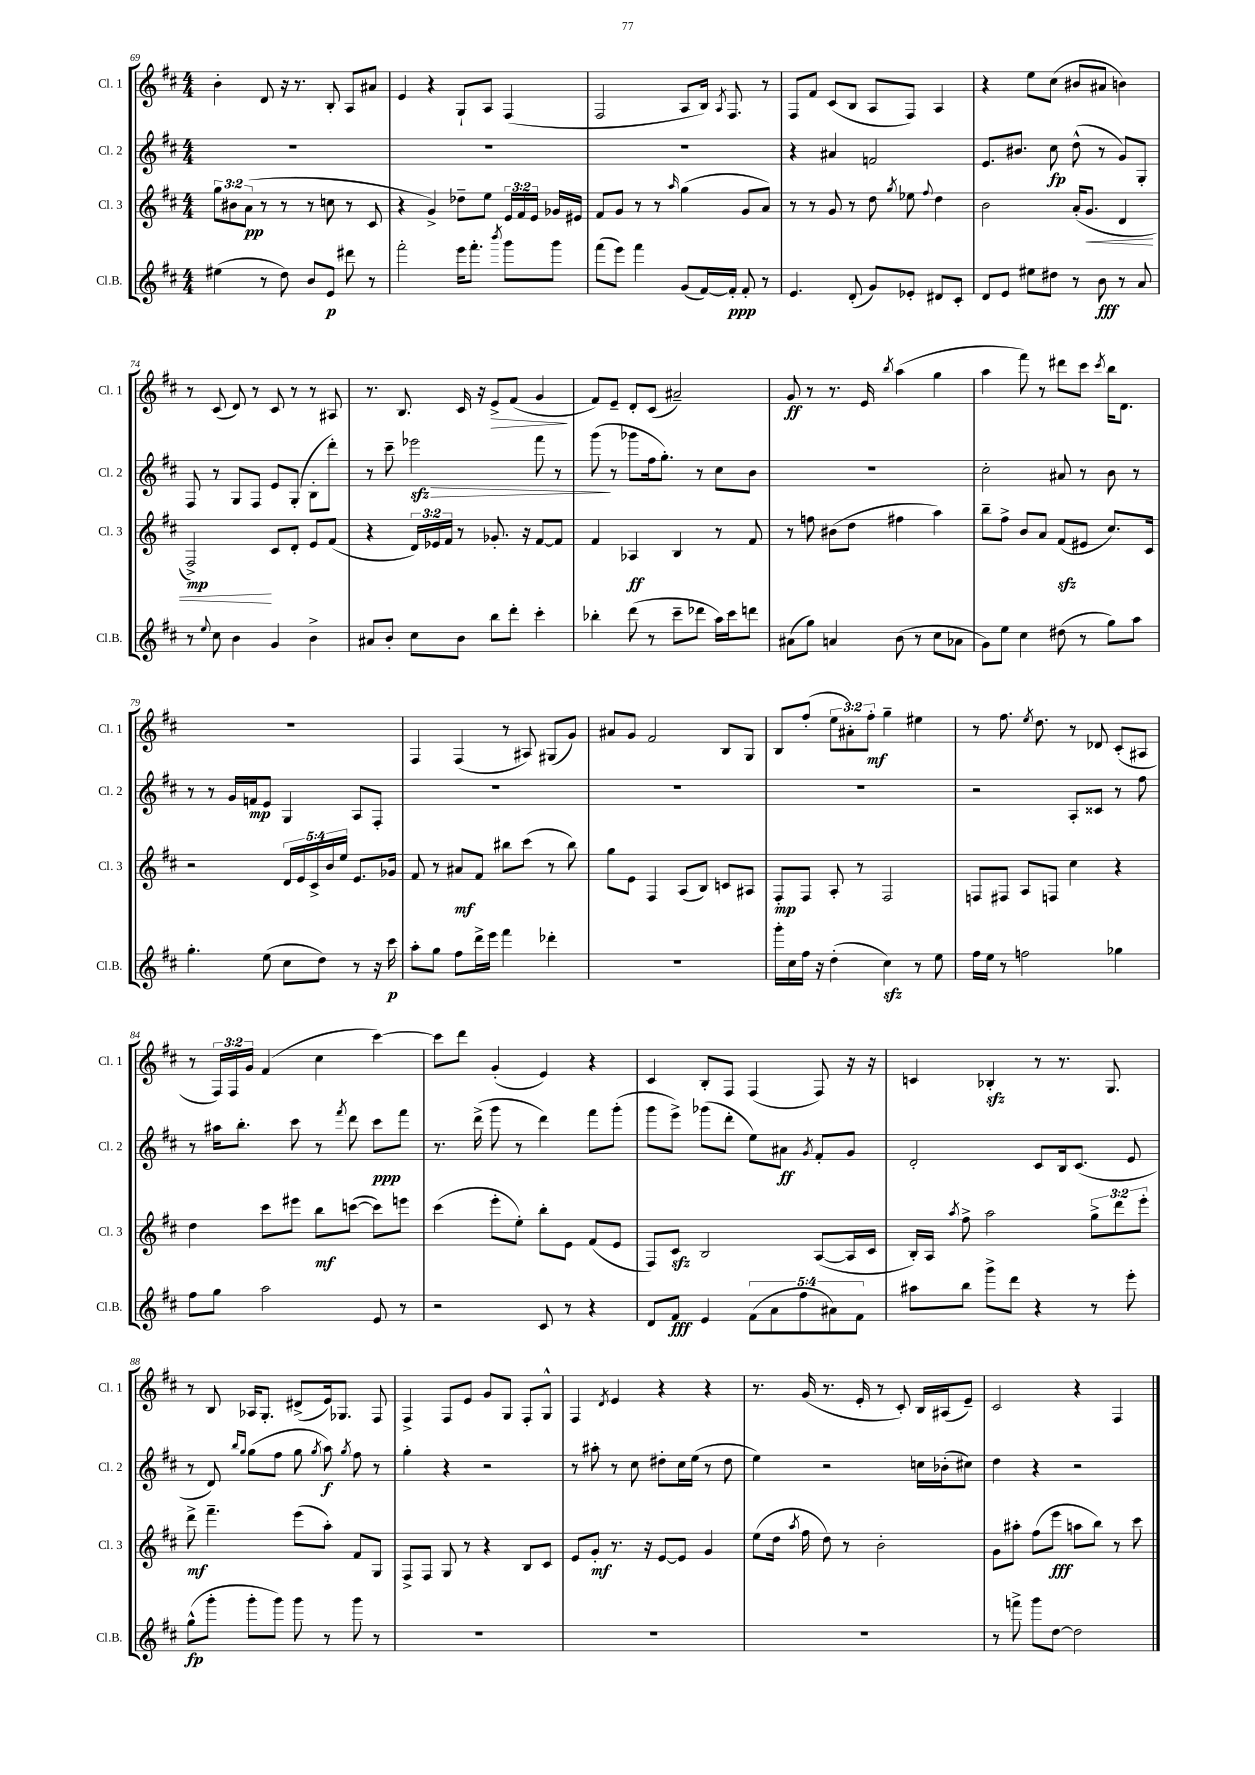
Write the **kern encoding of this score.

**kern	**dynam	**kern	**dynam	**kern	**dynam	**kern	**dynam
*part4	*part4	*part3	*part3	*part2	*part2	*part1	*part1
*staff4	*staff4	*staff3	*staff3	*staff2	*staff2	*staff1	*staff1
*I"Cl.B.	*	*I"Cl. 3	*	*I"Cl. 2	*	*I"Cl. 1	*
*I'Cl.B.	*	*I'Cl. 3	*	*I'Cl. 2	*	*I'Cl. 1	*
*clefG2	*	*clefG2	*	*clefG2	*	*clefG2	*
*k[f#c#]	*	*k[f#c#]	*	*k[f#c#]	*	*k[f#c#]	*
*M4/4	*	*M4/4	*	*M4/4	*	*M4/4	*
=69	=69	=69	=69	=69	=69	=69	=69
(4ee#X\	.	12gg\L	.	1r	.	4b'\	.
.	.	12b#X\	.	.	.	.	.
.	.	(12a\J	pp	.	.	.	.
8r	.	8r	.	.	.	8d/	.
8dd\)	.	8r	.	.	.	16r	.
.	.	.	.	.	.	8.r	.
8b/L	.	8r	.	.	.	.	.
8e/J	p	8ccn\	.	.	.	8B'/	.
8ddd#X\	.	8r	.	.	.	8A/L	.
8r	.	8c#/	.	.	.	8a#X/J	.
=70	=70	=70	=70	=70	=70	=70	=70
2fff#'\	.	4r	.	1r	.	4e/	.
.	.	4g^/)	.	.	.	4r	.
16eee\KL	.	8dd-X~\L	.	.	.	8G`/L	.
8.fff#'\J	.	.	.	.	.	.	.
.	.	8ee\J	.	.	.	8A/J	.
8qbbb/	.	.	.	.	.	.	.
8ggg\L	.	24e/LL	.	.	.	(4F#/	.
.	.	24f#/	.	.	.	.	.
.	.	24e/JJ	.	.	.	.	.
8ggg\J	.	16g-X/LL	.	.	.	.	.
.	.	16e#X/JJ	.	.	.	.	.
=71	=71	=71	=71	=71	=71	=71	=71
(8fff#\L	.	8f#/L	.	1r	.	2F#/	.
8eee\J)	.	8g/J	.	.	.	.	.
4fff#\	.	8r	.	.	.	.	.
.	.	8r	.	.	.	.	.
.	.	16qqaa/	.	.	.	.	.
(8g/L	.	(4gg\	.	.	.	8A/L	.
[16f#/L)	.	.	.	.	.	16B/Jk)	.
.	.	.	.	.	.	8qA/	.
16f#'/JJ]	ppp	.	.	.	.	8.F#/	.
8f#'/	.	8g/L	.	.	.	.	.
8r	.	8a/J)	.	.	.	8r	.
=72	=72	=72	=72	=72	=72	=72	=72
4.e/	.	8r	.	4r	.	8F#/L	.
.	.	8r	.	.	.	8f#/J	.
.	.	8g/	.	4a#X/	.	(8c#/L	.
(8d'/	.	8r	.	.	.	8B/J	.
8g/L)	.	8dd\	.	2fn/	.	8A/L	.
.	.	8qgg/	.	.	.	.	.
8e-X'/J	.	8ee-X\	.	.	.	8F#/J)	.
.	.	8qqff#/	.	.	.	.	.
8d#X/L	.	4dd\	.	.	.	4A/	.
8c#'/J	.	.	.	.	.	.	.
=73	=73	=73	=73	=73	=73	=73	=73
8d/L	.	2b\	.	8.e/L	.	4r	.
8e/J	.	.	.	.	.	.	.
.	.	.	.	8.b#X/J	.	.	.
8ee#X\L	.	.	.	.	.	8ee\L	.
8dd#X\J	.	.	.	8cc#\	fp	(8cc#\J	.
8r	.	(16a'/KL	.	(8dd^^\	.	8b#X/L	.
!	!	!	!LO:HP:b	!	!	!	!
.	.	8.g/J	<	.	.	.	.
8b\	fff	.	.	8r	.	8a#X/J	.
8r	.	4d/	.	8g/L)	.	4bn\)	.
8a/	.	.	.	8G'/J	.	.	.
!!LO:LB:g=z
=74	=74	=74	=74	=74	=74	=74	=74
8r	.	2F#^/)	mp	8F#/	.	8r	.
8qqee/	.	.	.	.	.	.	.
8cc#\	.	.	.	8r	.	(8c#/	.
4b\	.	.	.	8G/L	.	8d/)	.
.	.	.	.	8F#/J	.	8r	.
4g/	.	8c#/L	[	8e/L	.	8c#/	.
.	.	8d'/J	.	(8G'/J	.	8r	.
4b^\	.	8e/L	.	8B'\L	.	8r	.
.	.	(8f#/J	.	8ddd'\J)	.	8A#X/	.
=75	=75	=75	=75	=75	=75	=75	=75
8a#X/L	.	4r	.	8r	.	8.r	.
8b'/J	.	.	.	8ccc#~\	.	.	.
.	.	.	.	.	.	8.B/	.
!	!	!	!	!	!LO:HP:b	!	!
8cc#\L	.	24d/LL)	.	2eee-Xzz\	>	.	.
.	.	24e-X/	.	.	.	.	.
.	.	24f#/JJ	.	.	.	.	.
8b\J	.	8r	.	.	.	16c#/	.
.	.	.	.	.	.	16r	.
!	!	!	!	!	!	!	!LO:HP:b
8bb\L	.	8.g-X'/	.	.	.	8e^/L	>
8ddd'\J	.	.	.	.	.	(8f#/J	.
.	.	16r	.	.	.	.	.
4ccc#'\	.	[8f#/L	.	8fff#\	.	4g/	.
.	.	8f#/J]	.	8r	.	.	.
.	.	.	.	.	.	.	]
=76	=76	=76	=76	=76	=76	=76	=76
4bb-X'\	.	4f#/	.	(8ggg\	.	8f#/L)	.
.	.	.	.	8r	]	8e~/J	.
(8ddd\	.	4A-X/	ff	8ggg-X\L	.	8d'/L	.
8r	.	.	.	16ff#\k	.	(8c#/J	.
.	.	.	.	8.gg'\J)	.	.	.
8ccc#~\L	.	4B/	.	.	.	2a#X~/)	.
8ddd-X\J	.	.	.	8r	.	.	.
16aa\LL)	.	8r	.	8cc#\L	.	.	.
16ccc#\J	.	.	.	.	.	.	.
8dddn\J	.	8f#/	.	8b\J	.	.	.
=77	=77	=77	=77	=77	=77	=77	=77
(8a#X\L	.	8r	.	1r	.	8g/	ff
8gg\J)	.	8ffn\	.	.	.	8r	.
4an/	.	(8b#X\L	.	.	.	8.r	.
.	.	8dd\J	.	.	.	.	.
.	.	.	.	.	.	16e/	.
.	.	.	.	.	.	8qbb/	.
(8b\	.	4ff#X\	.	.	.	(4aa\	.
8r	.	.	.	.	.	.	.
8cc#\L	.	4aa\)	.	.	.	4gg\	.
8a-X\J	.	.	.	.	.	.	.
=78	=78	=78	=78	=78	=78	=78	=78
8g\L)	.	8bb~\L	.	2cc#'\	.	4aa\	.
8ee\J	.	8ff#^\J	.	.	.	.	.
4cc#\	.	8b/L	.	.	.	8fff#\)	.
.	.	8a/J	.	.	.	8r	.
(8dd#X\	.	(8f#zz/L	.	8a#X/	.	8ddd#X\L	.
8r	.	8e#X/J	.	8r	.	8ccc#\J	.
.	.	.	.	.	.	8qccc#/	.
8gg\L)	.	8.cc#/L)	.	8b\	.	16bb\KL	.
.	.	.	.	.	.	8.d\J	.
8aa\J	.	.	.	8r	.	.	.
.	.	16c#/Jk	.	.	.	.	.
!!LO:LB:g=z
=79	=79	=79	=79	=79	=79	=79	=79
4.gg'\	.	2r	.	8r	.	1r	.
.	.	.	.	8r	.	.	.
.	.	.	.	16g/LL	.	.	.
.	.	.	.	16fn/J	mp	.	.
(8ee\	.	.	.	8e/J	.	.	.
8cc#\L	.	20d/LL	.	4G/	.	.	.
.	.	20e/	.	.	.	.	.
.	.	20c#^/	.	.	.	.	.
8dd\J)	.	.	.	.	.	.	.
.	.	20b/	.	.	.	.	.
.	.	20ee/JJ	.	.	.	.	.
8r	.	8.e/L	.	8A/L	.	.	.
16r	.	.	.	8F#'/J	.	.	.
16ccc#\	p	16g-X/Jk	.	.	.	.	.
=80	=80	=80	=80	=80	=80	=80	=80
8aa'\L	.	8f#/	.	1r	.	4F#/	.
8gg\J	.	8r	.	.	.	.	.
8ff#\L	.	8a#X/L	mf	.	.	(4F#/	.
16ddd^\L	.	8f#/J	.	.	.	.	.
16eee\JJ	.	.	.	.	.	.	.
4fff#\	.	8bb#X\L	.	.	.	8r	.
.	.	(8ccc#\J	.	.	.	8A#X/)	.
4ddd-X'\	.	8r	.	.	.	(8G#X/L	.
.	.	8bb#\)	.	.	.	8g/J)	.
=81	=81	=81	=81	=81	=81	=81	=81
1r	.	8gg\L	.	1r	.	8a#X/L	.
.	.	8e\J	.	.	.	8g/J	.
.	.	4F#/	.	.	.	2f#/	.
.	.	(8A/L	.	.	.	.	.
.	.	8B/J)	.	.	.	.	.
.	.	8cn/L	.	.	.	8B/L	.
.	.	8A#X/J	.	.	.	8G/J	.
=82	=82	=82	=82	=82	=82	=82	=82
16ggg'\LL	.	8F#'/L	mp	1r	.	8B/L	.
16cc#\	.	.	.	.	.	.	.
16ff#\JJ	.	8F#/J	.	.	.	(8ff#'/J	.
16r	.	.	.	.	.	.	.
(4dd'\	.	8A'/	.	.	.	12ee\L	.
.	.	.	.	.	.	12a#X'\)	.
.	.	8r	.	.	.	.	.
.	.	.	.	.	.	12ff#'\J	mf
4cc#zz\)	.	2F#/	.	.	.	4gg~\	.
8r	.	.	.	.	.	4ee#X\	.
8ee\	.	.	.	.	.	.	.
=83	=83	=83	=83	=83	=83	=83	=83
16ff#\LL	.	8Fn/L	.	2r	.	8r	.
16ee\JJ	.	.	.	.	.	.	.
8r	.	8F#X/J	.	.	.	8.ff#\	.
2ffn\	.	8A/L	.	.	.	.	.
.	.	.	.	.	.	8qee/	.
.	.	.	.	.	.	8.dd\	.
.	.	8Fn/J	.	.	.	.	.
.	.	4cc#\	.	8A'/L	.	8r	.
.	.	.	.	8c##X/J	.	8d-X/	.
4gg-X\	.	4r	.	8r	.	(8c#'/L	.
.	.	.	.	8ff#\	.	8A#X/J	.
!!LO:LB:g=z
=84	=84	=84	=84	=84	=84	=84	=84
8ff#\L	.	4dd\	.	8r	.	8r	.
8gg\J	.	.	.	16aa#X\KL	.	24F#/LL)	.
.	.	.	.	.	.	24F#/	.
.	.	.	.	8.bb'\J	.	.	.
.	.	.	.	.	.	24g/JJ	.
2aa\	.	8ccc#\L	.	.	.	(4f#/	.
.	.	8eee#X\J	.	8ccc#\	.	.	.
.	.	8bb\L	mf	8r	.	4cc#\	.
.	.	.	.	8qfff#/	.	.	.
.	.	([8cccn\J	.	8ddd\	.	.	.
8e/	.	8ccc\L])	.	8ccc#\L	ppp	[4ccc#\)	.
8r	.	8eeen\J	.	8fff#\J	.	.	.
=85	=85	=85	=85	=85	=85	=85	=85
2r	.	(4ccc#\	.	8.r	.	8ccc#\L]	.
.	.	.	.	.	.	8ddd\J	.
.	.	.	.	(16ddd^\	.	.	.
.	.	8eee'\L	.	8ggg\	.	(4g'/	.
.	.	8ee'\J)	.	8r	.	.	.
8c#/	.	8bb'\L	.	4ddd\)	.	4e/)	.
8r	.	8e\J	.	.	.	.	.
4r	.	(8f#/L	.	8fff#\L	.	4r	.
.	.	8e/J	.	(8ggg'\J	.	.	.
=86	=86	=86	=86	=86	=86	=86	=86
8d/L	.	8F#/L)	.	8ggg\L	.	4c#/	.
8f#/J	fff	8c#zz/J	.	8eee^\J)	.	.	.
4e/	.	2B/	.	(8ggg-X\L	.	8B'/L	.
.	.	.	.	8ddd'\J	.	8F#/J	.
(10f#\L	.	.	.	8ee\L)	.	(4F#/	.
10a\	.	.	.	.	.	.	.
.	.	.	.	8a#X\J	ff	.	.
10ff#\	.	.	.	.	.	.	.
.	.	.	.	8qg/	.	.	.
.	.	([8A/L	.	8f#'/L	.	8F#/)	.
10a#X\)	.	.	.	.	.	.	.
.	.	16A/L]	.	8g/J	.	16r	.
10f#\J	.	.	.	.	.	.	.
.	.	16c#/JJ	.	.	.	16r	.
=87	=87	=87	=87	=87	=87	=87	=87
8aa#X\L	.	16B'/LL)	.	2d'/	.	4cn/	.
.	.	16A/JJ	.	.	.	.	.
.	.	8qaa/	.	.	.	.	.
8bb\J	.	8ff#^\	.	.	.	.	.
8ggg^\L	.	2aa\	.	.	.	4B-Xzz'/	.
8ddd\J	.	.	.	.	.	.	.
4r	.	.	.	8c#/L	.	8r	.
.	.	.	.	16B/k	.	8.r	.
.	.	.	.	(8.c#/J	.	.	.
8r	.	12gg^\L	.	.	.	.	.
.	.	.	.	.	.	8.G/	.
.	.	12ddd\	.	.	.	.	.
8eee'\	.	.	.	8e/	.	.	.
.	.	12eee'\J	.	.	.	.	.
!!LO:LB:g=z
=88	=88	=88	=88	=88	=88	=88	=88
(8gg^^\L	fp	8ddd^\	mf	8r	.	8r	.
8ggg'\J	.	4.fff#~\	.	8d/)	.	8B/	.
.	.	.	.	16qqbb/LL	.	.	.
.	.	.	.	16qqgg/JJ	.	.	.
8ggg'\L	.	.	.	(8gg\L	.	16A-X/KL	.
.	.	.	.	.	.	8.G'/J	.
8ggg\J)	.	.	.	8ff#\J	.	.	.
8ggg\	.	(8eee\L	.	8gg\	.	(8d#X^/L	.
.	.	.	.	8qgg/	.	.	.
8r	.	8aa'\J)	.	8aa\)	f	16e/k)	.
.	.	.	.	.	.	8.G-X/J	.
.	.	.	.	8qgg/	.	.	.
8ggg\	.	8f#/L	.	8ff#\	.	.	.
8r	.	8G/J	.	8r	.	8F#/	.
=89	=89	=89	=89	=89	=89	=89	=89
1r	.	8F#^/L	.	4gg'\	.	4F#^/	.
.	.	8F#/J	.	.	.	.	.
.	.	8G/	.	4r	.	8F#/L	.
.	.	8r	.	.	.	8e/J	.
.	.	4r	.	2r	.	8g/L	.
.	.	.	.	.	.	8G/J	.
.	.	8B/L	.	.	.	8F#'/L	.
.	.	8c#/J	.	.	.	8G^^/J	.
=90	=90	=90	=90	=90	=90	=90	=90
1r	.	8e/L	.	8r	.	4F#/	.
.	.	8g'/J	mf	8aa#X'\	.	.	.
.	.	.	.	.	.	8qd/	.
.	.	8.r	.	8r	.	4e/	.
.	.	.	.	8cc#\	.	.	.
.	.	16r	.	.	.	.	.
.	.	[8e/L	.	8dd#X'\L	.	4r	.
.	.	8e/J]	.	16cc#\L	.	.	.
.	.	.	.	(16ee\JJ	.	.	.
.	.	4g/	.	8r	.	4r	.
.	.	.	.	8dd#\	.	.	.
=91	=91	=91	=91	=91	=91	=91	=91
1r	.	(8ee\L	.	4ee\)	.	8.r	.
.	.	16dd\Jk	.	.	.	.	.
.	.	8qaa/	.	.	.	.	.
.	.	16ff#\	.	.	.	(16g/	.
.	.	8dd\)	.	2r	.	8.r	.
.	.	8r	.	.	.	.	.
.	.	.	.	.	.	16e'/	.
.	.	2b'\	.	.	.	8r	.
.	.	.	.	.	.	8c#'/)	.
.	.	.	.	16ccn\LL	.	16B/LL	.
.	.	.	.	(16b-X'\J	.	(16A#X/J	.
.	.	.	.	8cc#X\J)	.	8e~/J)	.
=92	=92	=92	=92	=92	=92	=92	=92
8r	.	8g\L	.	4dd\	.	2c#/	.
8fffn^\	.	8aa#X'\J	.	.	.	.	.
8ggg\L	.	(8ff#\L	.	4r	.	.	.
[8dd\J	.	8eee\J	fff	.	.	.	.
2dd\]	.	8aan\L	.	2r	.	4r	.
.	.	8bb\J)	.	.	.	.	.
.	.	8r	.	.	.	4F#/	.
.	.	8ccc#\	.	.	.	.	.
==	==	==	==	==	==	==	==
*-	*-	*-	*-	*-	*-	*-	*-
